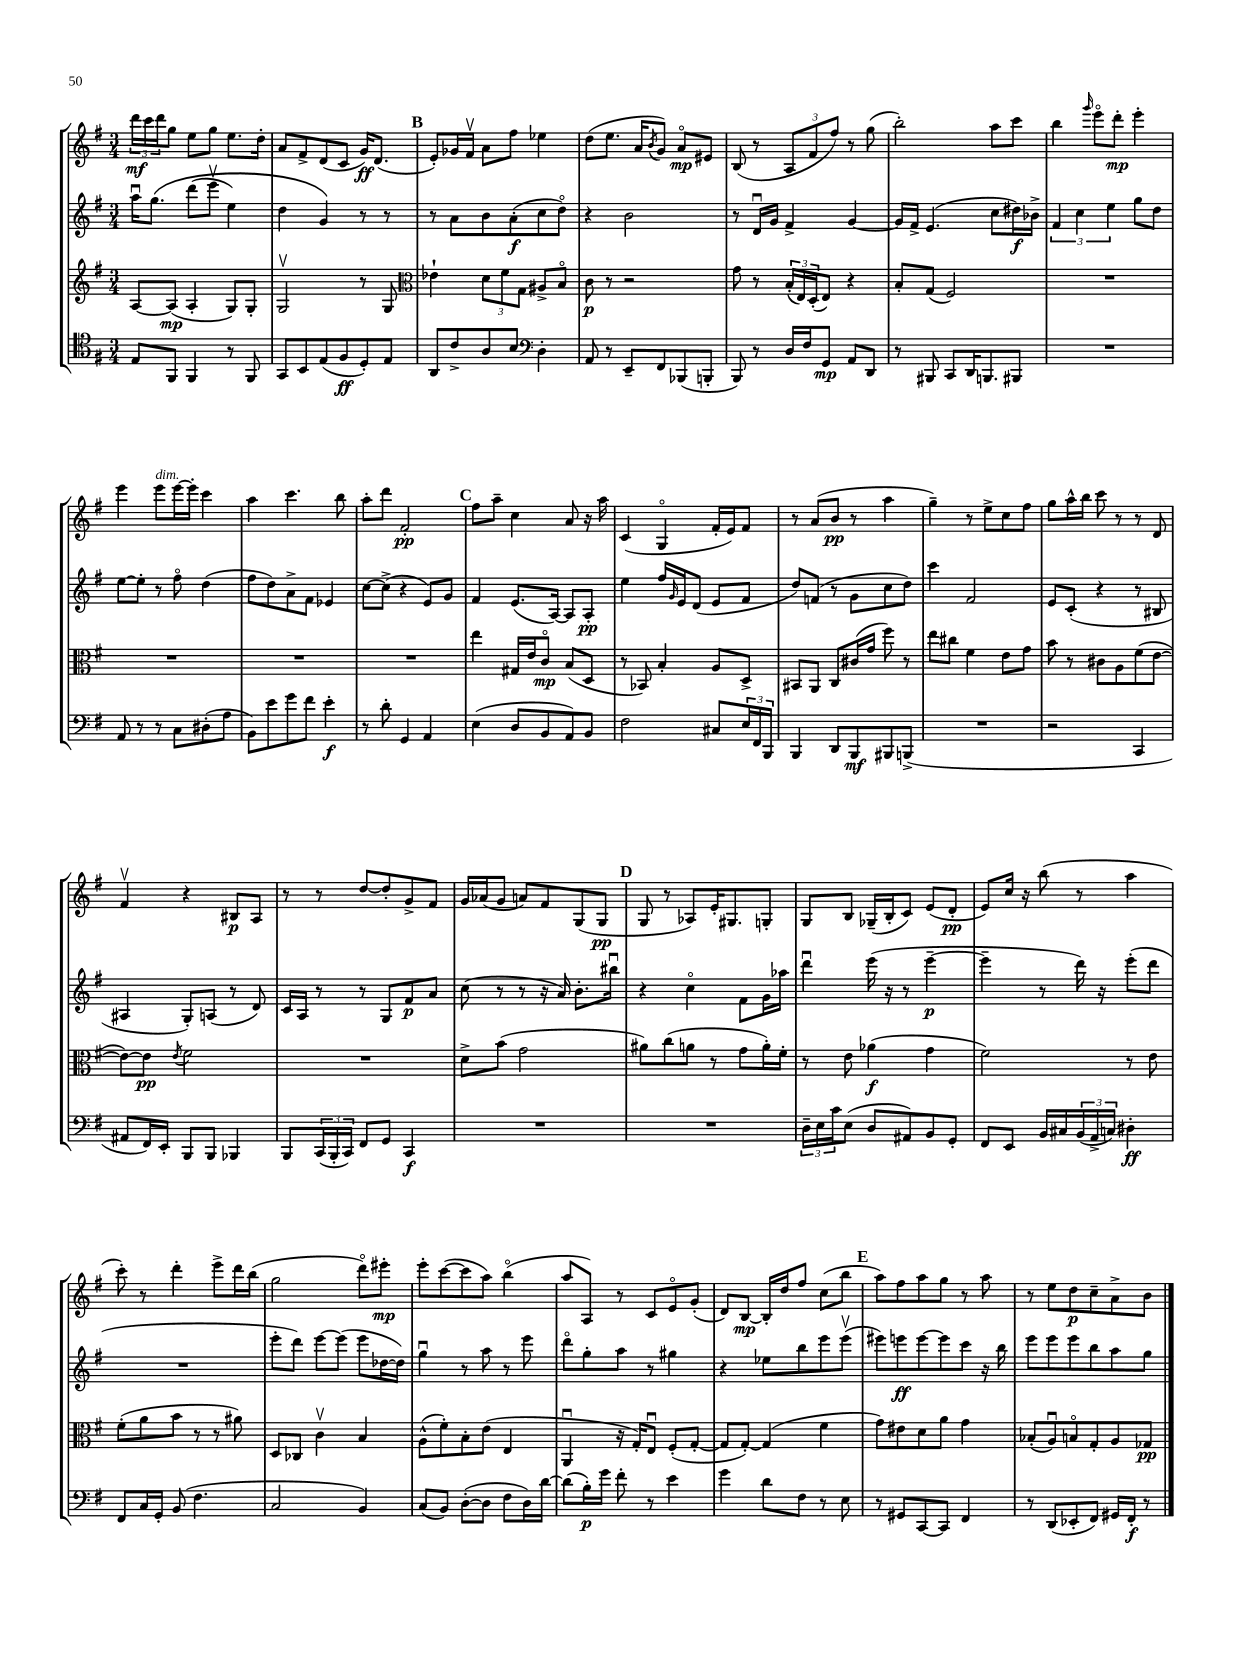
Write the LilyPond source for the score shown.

<<
\new StaffGroup <<
\new Staff = "s0" {
    \clef treble \key g \major \numericTimeSignature \time 3/4
    \tuplet 3/2 { d'''16\mf c'''16 d'''16 } g''8 e''8 g''8 e''8. d''16-. |
    a'8 fis'8-> d'8( c'8 g'16\ff) d'8.( |
    \mark \markup { \bold "B" } e'8-.) ges'16 fis'16\upbow a'8 fis''8 ees''4 |
    d''8( e''8. a'16 \acciaccatura { b'8 } g'8) a'8\flageolet\mp eis'8 |
    b8( r8 \tuplet 3/2 { a8 fis'8 fis''8) } r8 g''8( |
    b''2-.) a''8 c'''8 |
    b''4 \grace { g'''16 } e'''8\flageolet d'''8-.\mp e'''4-. |
    e'''4 e'''8^\markup { \italic "dim." } e'''16~ e'''16-. c'''4 |
    a''4 c'''4. b''8 |
    a''8-. d'''8 fis'2-.\pp |
    \mark \markup { \bold "C" } fis''8 a''8-- c''4 a'8 r16 a''16 |
    c'4( g4\flageolet fis'16-. e'16) fis'8 |
    r8 a'8( b'8\pp r8 a''4 |
    g''4--) r8 e''8-> c''8 fis''8 |
    g''8 a''16-^ b''16 c'''8 r8 r8 d'8 |
    fis'4\upbow r4 bis8\p a8 |
    r8 r8 d''8~ d''8-. g'8-> fis'8 |
    g'16 aes'16( g'8 a'8) fis'8 g8( g8\pp |
    \mark \markup { \bold "D" } g8 r8 aes8) e'16-. gis8. g8-. |
    g8 b8 ges16--( b16-. c'8) e'8( d'8-.\pp |
    e'8) c''16 r16 b''8( r8 a''4 |
    c'''8-.) r8 d'''4-. e'''8-> d'''16 b''16( |
    g''2 d'''8\flageolet) eis'''8-.\mp |
    e'''8-. c'''8~( c'''8 a''8) b''4\flageolet( |
    a''8 a8) r8 c'8 e'8\flageolet g'8-.( |
    d'8) b8~\mp b16-. d''16 fis''8 c''8( b''8 |
    \mark \markup { \bold "E" } a''8) fis''8 a''8 g''8 r8 a''8 |
    r8 e''8 d''8\p c''8-- a'8-> b'8 \bar "|." |
}
\new Staff = "s1" {
    \clef treble \key g \major \numericTimeSignature \time 3/4
    a''16\downbow g''8.\( d'''8( e'''8\upbow e''4) |
    d''4 g'4\) r8 r8 |
    \mark \markup { \bold "B" } r8 a'8 b'8 a'8-.\f( c''8 d''8\flageolet) |
    r4 b'2 |
    r8 d'16\downbow g'16 fis'4-> g'4~ |
    g'16 fis'16-> e'4.( c''8 dis''16\f) bes'16-> |
    \tuplet 3/2 { fis'4 c''4 e''4 } g''8 d''8 |
    e''8~ e''8-. r8 fis''8\flageolet d''4( |
    fis''8 d''8) a'8-> fis'8 ees'4 |
    c''8~ c''8->( r4 e'8) g'8 |
    \mark \markup { \bold "C" } fis'4 e'8.( a16~) a8 a8-.\pp |
    e''4 fis''16 \grace { g'16 } e'16 d'8( e'8 fis'8 |
    d''8) f'8( r8 g'8 c''8 d''8) |
    c'''4 fis'2 |
    e'8 c'8-.( r4 r8 bis8 |
    ais4 g8-.) a8( r8 d'8) |
    c'16 a16 r8 r8 g8 fis'8\p a'8 |
    c''8( r8 r8 r16 a'16) b'8.-. bis''16\downbow |
    \mark \markup { \bold "D" } r4 c''4\flageolet fis'8 g'16 aes''16 |
    d'''4\downbow e'''16( r16 r8 e'''4~--\p |
    e'''4-- r8 d'''16) r16 e'''8-.( d'''8 |
    R2. |
    e'''8-. d'''8) e'''8~ e'''8( e'''8 des''16~ des''16) |
    g''4\downbow r8 a''8 r8 e'''8 |
    d'''8\flageolet g''8-. a''8 r8 gis''4 |
    r4 ees''8 b''8 e'''8 e'''8\upbow( |
    \mark \markup { \bold "E" } eis'''8) e'''8\ff e'''8~ e'''8 c'''8 r16 b''16 |
    e'''8 e'''8 e'''8 b''8 a''8 g''8 \bar "|." |
}
\new Staff = "s2" {
    \clef treble \key g \major \numericTimeSignature \time 3/4
    a8~ a8\mp( a4-. g8) g8-. |
    g2\upbow r8 g8 |
    \mark \markup { \bold "B" } \clef alto ees'4-! \tuplet 3/2 { d'8 fis'8 g8 } ais8-> b8\flageolet |
    c'8\p r8 r2 |
    g'8 r8 \tuplet 3/2 { b16-.( e16) d16-.( } e8) r4 |
    b8-. g8( fis2) |
    R2. |
    R2. |
    R2. |
    R2. |
    \mark \markup { \bold "C" } e''4 gis16 e'16 c'8\flageolet\mp b8( d8 |
    r8 bes,8) b4-. a8 d8-> |
    bis,8 a,8 c8 cis'16( g'16 fis''8) r8 |
    e''8 cis''8 fis'4 e'8 g'8 |
    b'8 r8 cis'8 a8 fis'8( e'8~ |
    e'8~) e'8\pp \acciaccatura { e'8 } fis'2 |
    R2. |
    d'8-> b'8( g'2 |
    \mark \markup { \bold "D" } ais'8) c''8( a'8 r8 g'8 a'16-.) fis'16-. |
    r8 e'8 aes'4\f( g'4 |
    fis'2) r8 e'8 |
    fis'8-.( a'8 b'8 r8 r8 ais'8) |
    d8 ces8 c'4\upbow b4 |
    a8-^( fis'8-.) b8-. e'8( e4 |
    a,4\downbow r16 g16-.) e8\downbow fis8-.( g8~-. |
    g8 g8~-.) g4( fis'4 |
    \mark \markup { \bold "E" } g'8) eis'8 d'8 a'8 g'4 |
    bes8-.( a8\downbow) b8\flageolet g8-. a8 ges8\pp \bar "|." |
}
\new Staff = "s3" {
    \clef tenor \key g \major \numericTimeSignature \time 3/4
    e8 fis,8 fis,4 r8 fis,8 |
    g,8 b,8 e8( fis8\ff d8-.) e8 |
    \mark \markup { \bold "B" } a,8 c'8-> a8 b8 \clef bass d4-. |
    a,8 r8 e,8-- fis,8 bes,,8( b,,8-. |
    b,,8) r8 d16 fis16 g,8\mp a,8 d,8 |
    r8 bis,,8 c,8 d,16 b,,8. bis,,8 |
    R2. |
    a,8 r8 r8 c8 dis8-.( a8 |
    b,8) e'8 g'8 fis'8 e'4-.\f |
    r8 d'8-. g,4 a,4 |
    \mark \markup { \bold "C" } e4( d8 b,8 a,8) b,8 |
    fis2 cis8 \tuplet 3/2 { e16 fis,16 b,,16 } |
    b,,4 d,8 b,,8\mf bis,,8 b,,8->( |
    R2. |
    r2 c,4 |
    ais,8 fis,16) e,16-. b,,8 b,,8 bes,,4 |
    b,,8 \tuplet 3/2 { c,16( b,,16-. c,16) } fis,8 g,8 c,4\f |
    R2. |
    \mark \markup { \bold "D" } R2. |
    \tuplet 3/2 { d16-- e16 c'16 } e8( d8 ais,8) b,8 g,8-. |
    fis,8 e,8 b,16 cis16 \tuplet 3/2 { b,16( a,16-> c16) } dis4-.\ff |
    fis,8 c16 g,16-. b,8( fis4. |
    c2 b,4) |
    c8( b,8) d8~-.( d8 fis8 d16) d'16~ |
    d'8( b16-.\p) g'16 fis'8-. r8 e'4 |
    g'4 d'8 fis8 r8 e8 |
    \mark \markup { \bold "E" } r8 gis,8 c,8~ c,8 fis,4 |
    r8 d,8( ees,8-. fis,8) gis,16 fis,16-.\f r8 \bar "|." |
}
>>
>>
\layout { \context { \Score \remove "Bar_number_engraver" } }
